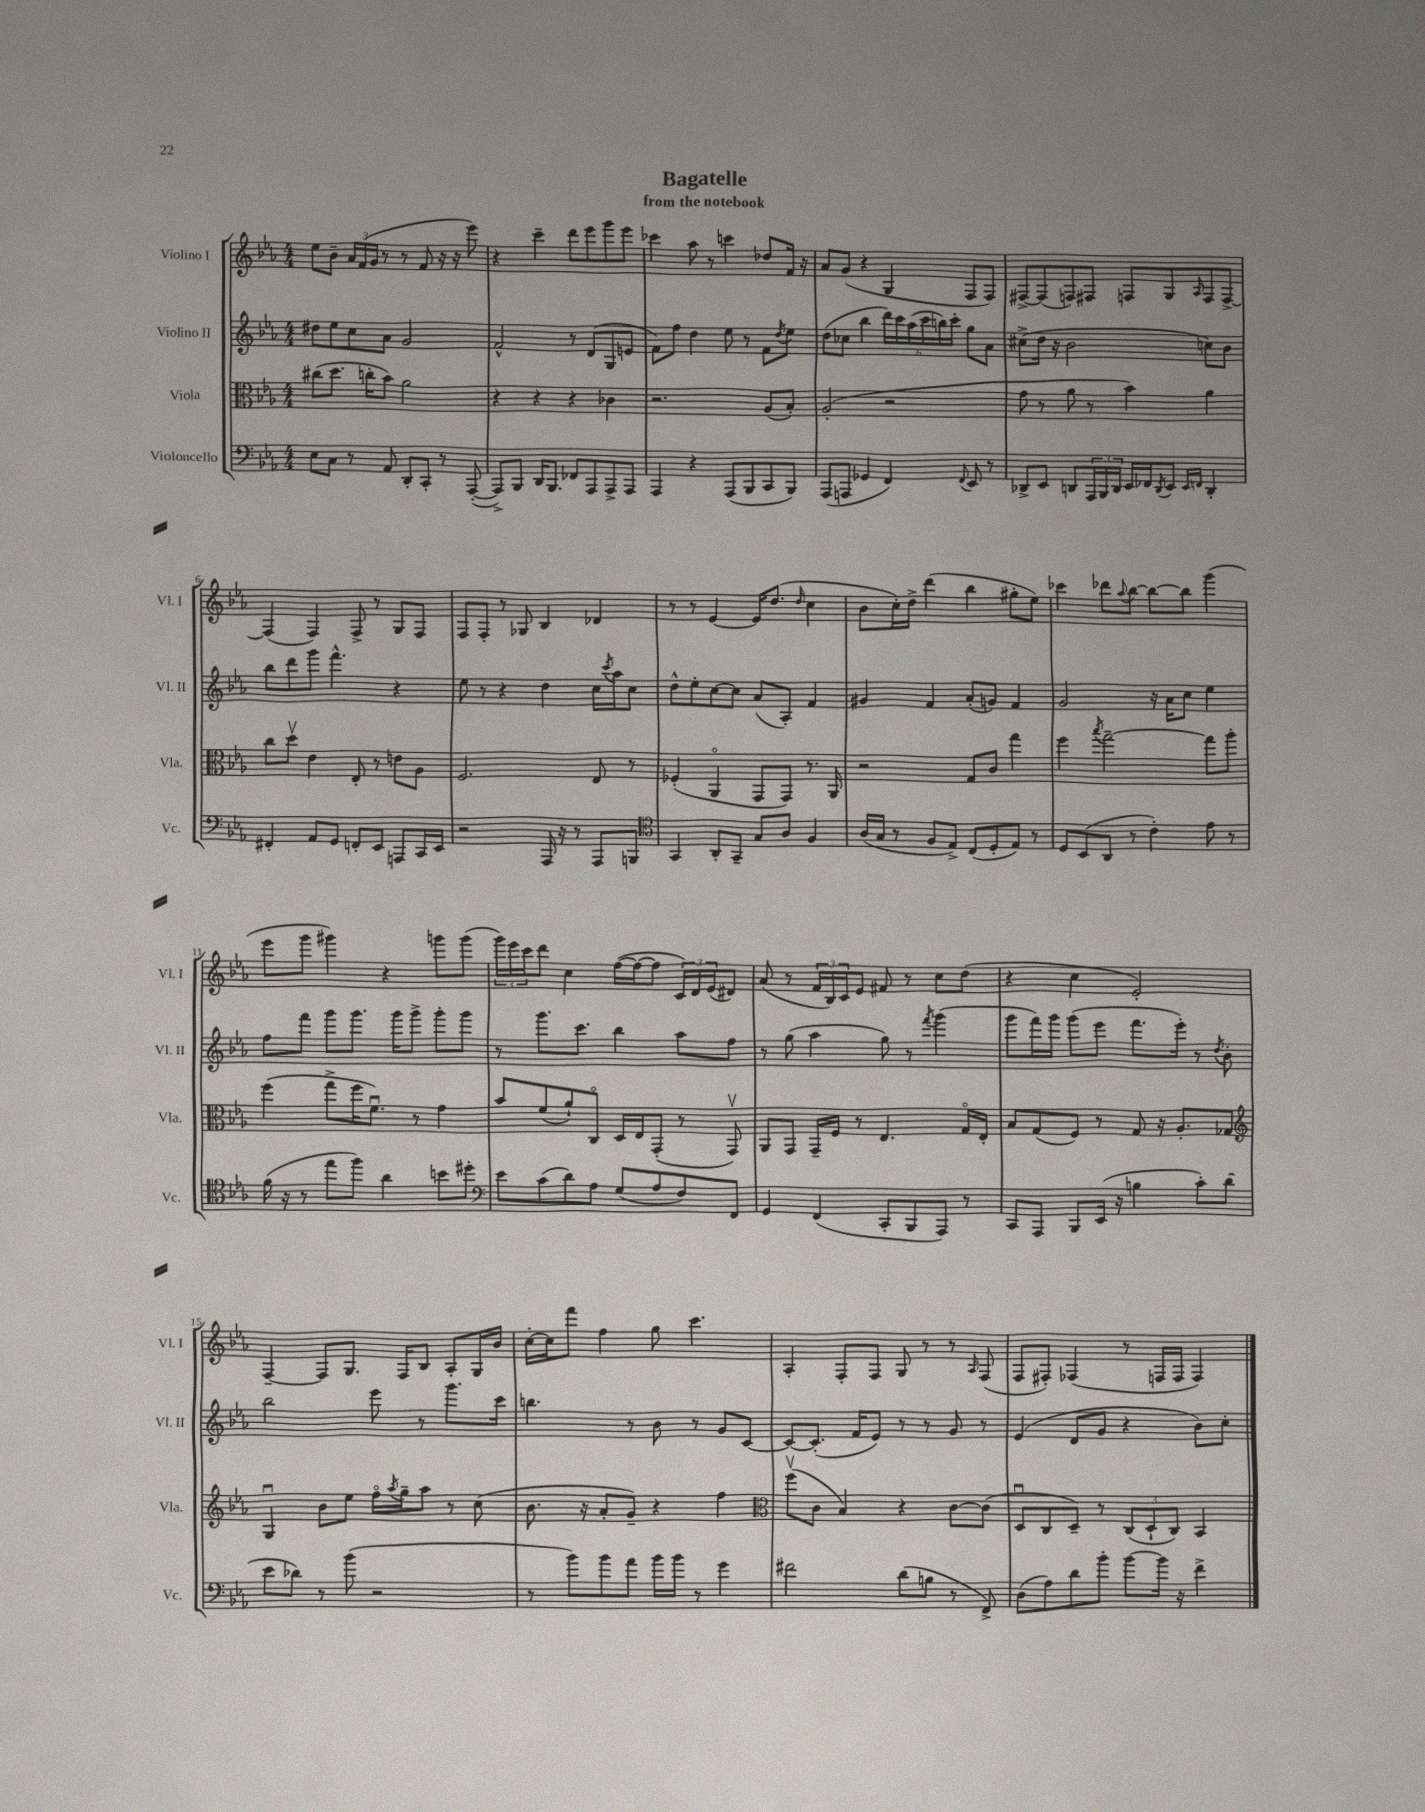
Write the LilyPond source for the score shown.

\header { title = "Bagatelle" subtitle = "from the notebook" }
<<
\new StaffGroup <<
\new Staff = "s0" \with { instrumentName = "Violino I" shortInstrumentName = "Vl. I" } {
    \clef treble \key ees \major \numericTimeSignature \time 4/4
    ees''8 bes'8-- \tuplet 3/2 { aes'16 f'16( g'16 } r8 r8 f'8 r16 r16 ees'''8) |
    r4 c'''4-- d'''8 ees'''8 g'''8 ees'''8 |
    ces'''4 aes''8 r8 c'''4 des''8 f'16 r16 |
    aes'8 g'8( r4 g4 f8 f8) |
    fis8~-> fis8( f8) fis8 f8 g8 \grace { aes16 } f8 f8~-> |
    f4( f4) f8-> r8 g8 f8 |
    f8 f8-. r8 ges8 bes4 des'4 |
    r8 r8 ees'4~ ees'16 d''8.( \grace { d''16 } c''4 |
    bes'8 c''16-.) d''16-> d'''4( bes''4 gis''8-. ees''8) |
    ces'''4 des'''8 \appoggiatura { aes''8 } bes''8~ bes''8~ bes''8 g'''4( |
    ees'''8 g'''8 gis'''4) r4 g'''8 g'''8( |
    \tuplet 3/2 { g'''16) ees'''16 c'''16 } d'''8 c''4 f''16~( f''16~ f''8 \tuplet 3/2 { c'16) d'16 ees'16( } dis'8) |
    aes'8( r8 \tuplet 3/2 { f'16 bes16) c'16 } ees'8 fis'8 r8 c''8 d''8( |
    r4 c''4 ees'2-.) |
    f4~-- f8 g8. f16 bes8 aes8-. g16 bes'16 |
    c''16~-. c''16 f'''8 f''4 g''8 c'''4. |
    aes4-. f8-. f8 g8 r8 r8 \grace { aes16 } f8( |
    f8 fis8-.) fes4( r8 f16 f16 f4) \bar "|." |
}
\new Staff = "s1" \with { instrumentName = "Violino II" shortInstrumentName = "Vl. II" } {
    \clef treble \key ees \major \numericTimeSignature \time 4/4
    dis''8 ees''8 c''8 aes'8 g'2 |
    f'2-^ r8 d'8( g8 e'8 |
    f'8) f''8 d''4 ees''8 r8 f'8 \acciaccatura { d''8 } ees''8 |
    d''8( ces''8 bes''4 \tuplet 6/4 { d'''16) c'''16 aes''16( c'''16 b''16) c'''16-. } g''8 aes'8 |
    cis''8->( d''16 r16 bes'2 c''8) bes'8 |
    bes''8 d'''8 g'''8 f'''4.-^ r4 |
    ees''8 r8 r4 d''4 c''16 \acciaccatura { c'''8 } aes''16 c''8 |
    d''8-^ ees''8-. c''8~ c''8 aes'8( aes8-.) f'4 |
    gis'4 f'4 aes'8-.( g'8) f'4 |
    g'2 r16 aes'16 c''8 ees''4 |
    f''8 f'''8 g'''8 g'''8. g'''16 g'''8-> g'''8-. g'''8 |
    r8 g'''8. c'''8. bes''4 aes''8 f''8 |
    r8 g''8( aes''4 g''8) r8 \acciaccatura { f'''8 } g'''4( |
    g'''8 f'''16) g'''16 g'''8( ees'''8 f'''8. ees'''16-.) r8 \acciaccatura { d''8 } bes'8-. |
    bes''2 ees'''8 r8 g'''8. c'''16 |
    b''4. r8 bes'8 r8 g'8 c'8~ |
    c'8~ c'8.-.( f'16 ees'8) r8 r8 g'8 r8 |
    ees'4( d'8 g'8 r4 bes'8) c''8-. \bar "|." |
}
\new Staff = "s2" \with { instrumentName = "Viola" shortInstrumentName = "Vla." } {
    \clef alto \key ees \major \numericTimeSignature \time 4/4
    cis''8( d''8. c''16-. bes'8) aes'2 |
    r4 r4 r4 ces'4 |
    r2. aes8( bes8-.) |
    aes2-.( r2 |
    g'8 r8 aes'8 r8 bes'4) aes'4 |
    c''8 d''8\upbow ees'4 ees8-. r8 e'8 aes8 |
    f2. ees8 r8 |
    fes4-.( aes,4\flageolet g,8 g,8) r8. aes,16 |
    r2 g8 c'8 g''4 |
    f''4 \acciaccatura { bes''8 } g''2~-- g''8 aes''8-. |
    f''4( g''8-> f''16 f'8.\downbow) r8 g'4 |
    bes'8 f'8( aes'8-!) c8\flageolet d16 ees16 g,8-.( r8 g,8\upbow) |
    aes,8 g,8 g,16-- f16 r8 ees4. g16\flageolet ees16-. |
    bes8 g8( f8) r8 g8 r16 aes8.-. ges8 |
    \clef treble g4\downbow bes'8 ees''8 f''16\flageolet \acciaccatura { aes''8 } g''16-- aes''8 r8 c''8( |
    bes'8. r16 aes'8-. g'8--) r4 f''4 |
    \clef alto f''8\upbow( c'8 bes4) r4 c'8~ c'8( |
    d8\downbow c8 d8--) r8 \tuplet 3/2 { c8( d8-! c8) } bes,4 \bar "|." |
}
\new Staff = "s3" \with { instrumentName = "Violoncello" shortInstrumentName = "Vc." } {
    \clef bass \key ees \major \numericTimeSignature \time 4/4
    ees8 c8 r8 aes,8 d,8-. c,8-. r8 aes,,8~-.( |
    aes,,8->) bes,,8 d,16 bes,,8. fes,8 aes,,8 aes,,8-> aes,,8 |
    aes,,4 r4 aes,,8( bes,,8 c,8 bes,,8) |
    aes,,8( a,,8 ges,4 f,4) \appoggiatura { f,8 } ees,8 r8 |
    des,8-> ees,8 d,8 \tuplet 3/2 { aes,,16 bes,,16 d,16 } ees,16 fes,16 \acciaccatura { d,8 } ees,8 \grace { ees,16 f,16 } d,4-. |
    fis,4-. aes,8 g,8 f,8-. ees,8 a,,8 c,16 ees,16 |
    r2 aes,,16 r16 r8 aes,,8 b,,8 |
    \clef tenor g,4 aes,8-. g,8-- g8 aes8 f4 |
    aes16( g16 r8 f8 ees8->) c8( d8-. ees8) r8 |
    d8 bes,8( aes,8 r8 c'4-.) ees'8 r8 |
    f'16( r16 r8 ees''8 f''8) aes'4 b'8 dis''8-. |
    \clef bass ees'8 c'8( d'8) aes8 g8( aes8 f8) f,8 |
    g,4 f,4( c,8-. bes,,8 aes,,8) r8 |
    c,8 aes,,8 bes,,8 ees,16( r16 b4 c'8-.) d'8( |
    ees'8 des'8) r8 bes'8( r2 |
    r8 bes'8) bes'8 aes'8 bes'16 bes'16 r8 g'4 |
    fis'2 d'8( b8 r8 f,8->) |
    d8( aes8) d'8 bes'8-. bes'8~ bes'16 r16 f'4-> \bar "|." |
}
>>
>>
